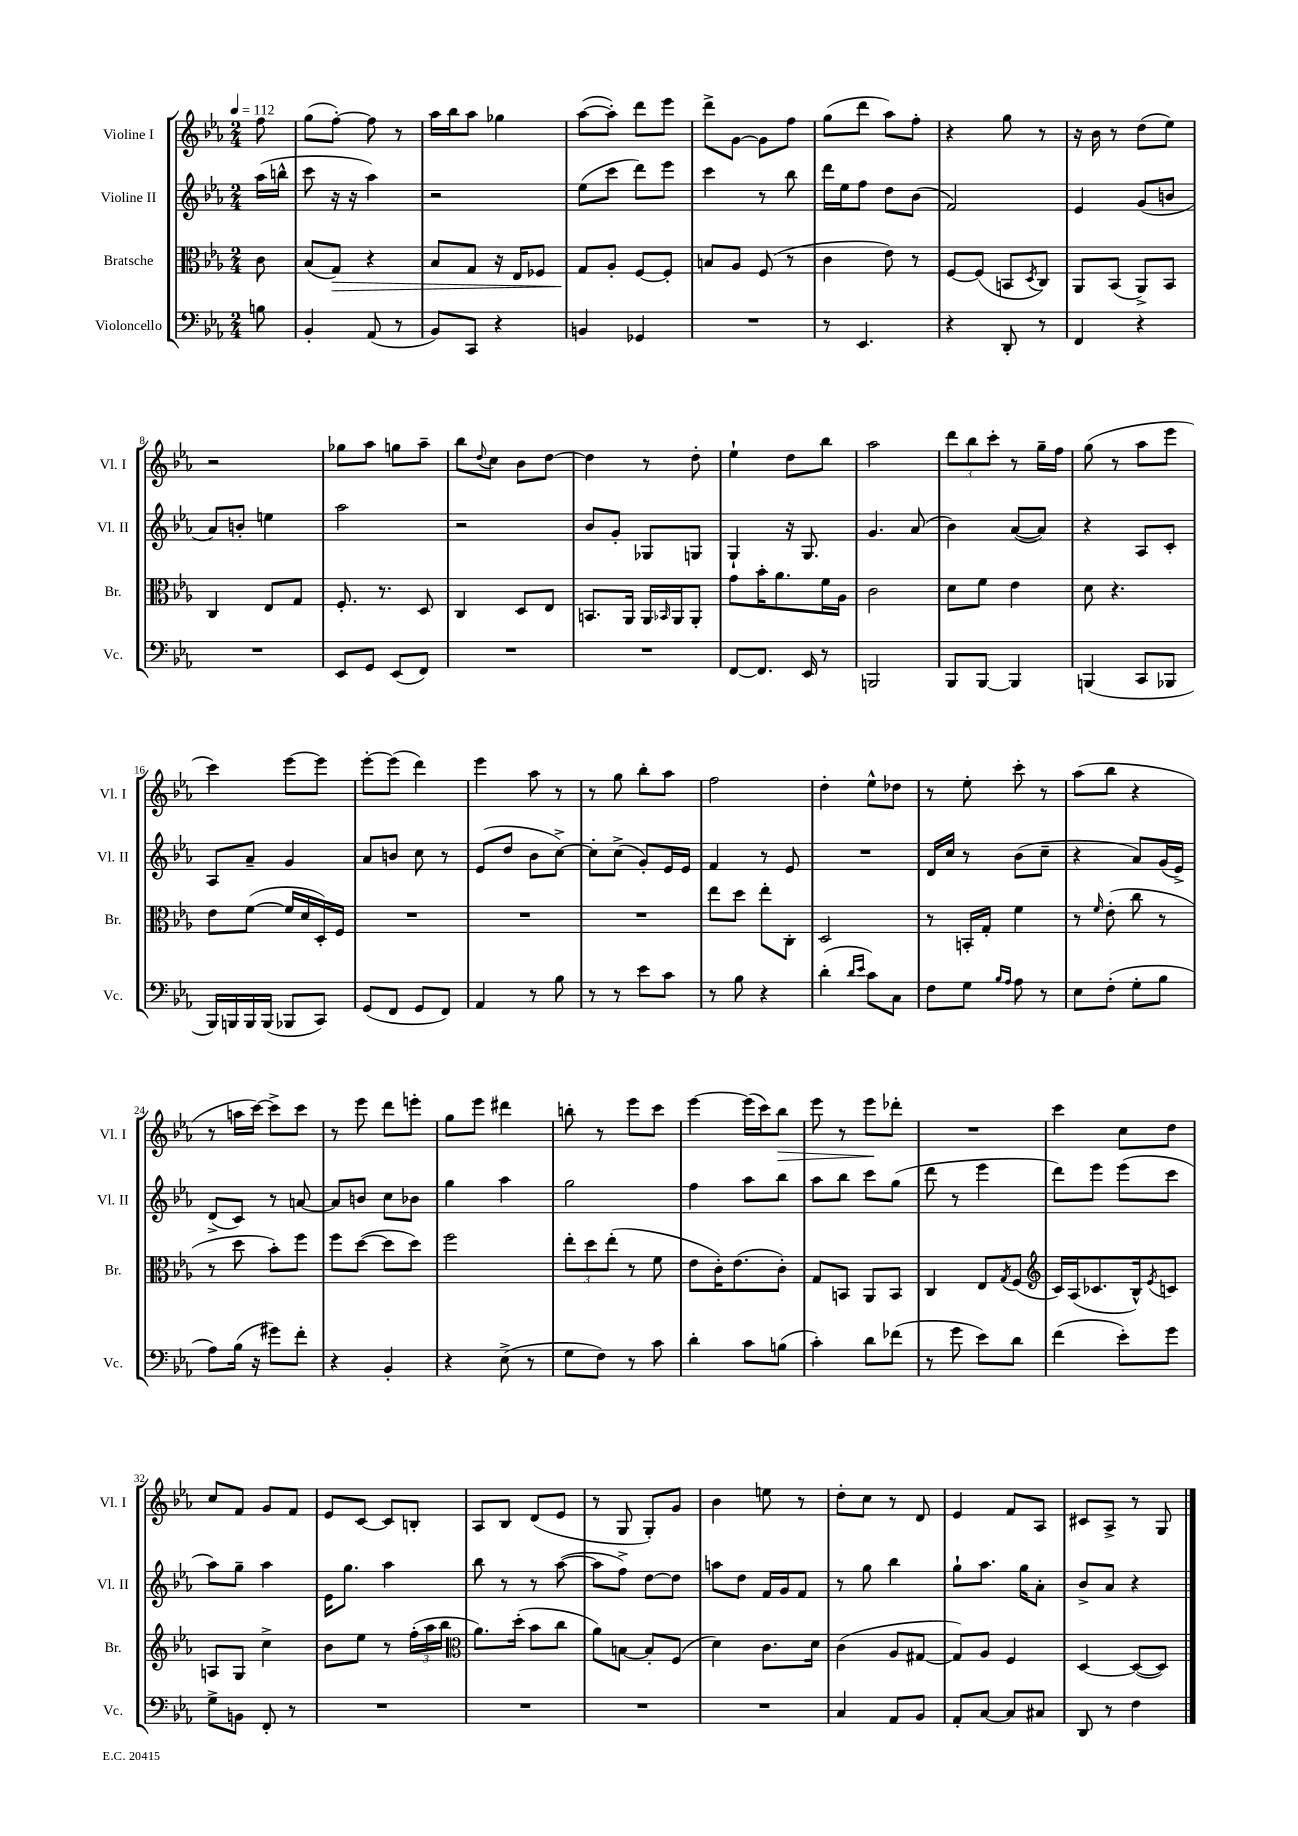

**kern	**kern	**kern	**kern
*staff4	*staff3	*staff2	*staff1
*clefF4	*clefC3	*clefG2	*clefG2
*k[b-e-a-]	*k[b-e-a-]	*k[b-e-a-]	*k[b-e-a-]
*M2/4	*M2/4	*M2/4	*M2/4
*MM112	*MM112	*MM112	*MM112
8B	8c	(16aa-	8ff
.	.	16bb^^	.
=	=	=	=
4BB-'	(8B-	8ccc	(8gg
.	8G)	16r	[8ff')
.	.	16r	.
(8AA-	4r	4aa-)	8ff]
8r	.	.	8r
=	=	=	=
8BB-)	8B-	2r	16aa-
.	.	.	16bb-
8CC	8G	.	8aa-
4r	16r	.	4gg-
.	16E-	.	.
.	8F-	.	.
=	=	=	=
4BB	8G	(8ee-	([8aa-
.	8A-'	8ccc	8aa-'])
4GG-	[8F	8ddd)	8ddd
.	8F']	8eee-	8eee-
=	=	=	=
2r	8B	4ccc	8ddd^
.	8A-	.	[8g
.	(8F	8r	8g]
.	8r	8bb-	8ff
=	=	=	=
8r	4c	16ddd	(8gg
.	.	16ee-	.
4.EE-	.	8ff	8ddd
.	8e-)	8dd	8aa-)
.	8r	(8b-	8ff'
=	=	=	=
4r	[8F	2f)	4r
.	(8F]	.	.
8DD'	8BB	.	8gg
.	8qD	.	.
8r	8C)	.	8r
=	=	=	=
4FF	8AA-	4e-	16r
.	.	.	16b-
.	(8BB-	.	8r
4r	8AA-^)	(8g	(8dd
.	8BB-	8b	8ee-)
=	=	=	=
2r	4C	8a-)	2r
.	.	8b'	.
.	8E-	4ee	.
.	8G	.	.
=	=	=	=
8EE-	8.F'	2aa-	8gg-
8GG	.	.	8aa-
.	8.r	.	.
(8EE-	.	.	8gg
8FF)	8D	.	8aa-~
=	=	=	=
2r	4C	2r	8bb-
.	.	.	8qqdd
.	.	.	8cc
.	8D	.	8b-
.	8E-	.	[8dd
=	=	=	=
2r	8.BB	8b-	4dd]
.	.	8g'	.
.	16AA-	.	.
.	16AA-	8G-	8r
.	16qqBB-	.	.
.	16AA-	.	.
.	8AA-'	8G	8dd'
=	=	=	=
[8FF	8g	4G`	4ee-`
8.FF]	16b-'	.	.
.	8.a-	.	.
.	.	16r	8dd
16EE-	.	8.G	.
8r	16f	.	8bb-
.	16A-	.	.
=	=	=	=
2BBB	2c	4.g	2aa-
.	.	(8a-	.
=	=	=	=
8BBB-	8d	4b-)	12ddd
.	.	.	12bb-
[8BBB-	8f	.	.
.	.	.	12ccc'
4BBB-]	4e-	([8a-	8r
.	.	8a-])	16gg~
.	.	.	16ff
=	=	=	=
(4BBB	8d	4r	(8gg
.	4.r	.	8r
8CC	.	8A-	8aa-
8BBB-	.	8c'	8eee-
=	=	=	=
16BBB-)	8e-	8A-	4ccc)
16BBB	.	.	.
16BBB	([8f	8a-~	.
(16BBB	.	.	.
8BBB-	16f]	4g	[8eee-
.	16d	.	.
8CC)	16D')	.	8eee-]
.	16F	.	.
=	=	=	=
(8GG	2r	8a-	[8eee-'
8FF	.	8b	(8eee-]
8GG	.	8cc	4ddd)
8FF)	.	8r	.
=	=	=	=
4AA-	2r	(8e-	4eee-
.	.	8dd	.
8r	.	8b-	8aa-
8B-	.	[8cc^)	8r
=	=	=	=
8r	2r	8cc']	8r
8r	.	(8cc^	8gg
8e-	.	8g')	8bb-'
8c	.	16e-	8aa-
.	.	16e-	.
=	=	=	=
8r	8ee-	4f	2ff
8B-	8dd	.	.
4r	8ee-'	8r	.
.	8C'	8e-	.
=	=	=	=
(4d'	2D	2r	4dd'
16qqd	.	.	.
16qqe-	.	.	.
8c)	.	.	8ee-^^
8C	.	.	8dd-
=	=	=	=
8F	8r	16d	8r
.	.	16cc	.
8G	16BB'	8r	8ee-'
.	16G'	.	.
16qqB-	.	.	.
16qqA-	.	.	.
8A-	4f	(8b-	8ccc'
8r	.	8cc~	8r
=	=	=	=
8E-	8r	4r	(8aa-
.	16qqf	.	.
(8F'	(8e-'	.	8bb-
8G'	8cc	8a-)	4r
8B-	8r	(16g	.
.	.	16e-^)	.
=	=	=	=
8A-)	8r	(8d^	8r
(16B-	8dd	8c)	16aa
16r	.	.	[16ccc)
8g#)	8b-')	8r	8ccc^]
8f'	8ff	[8a	8ccc
=	=	=	=
4r	8ff	8a]	8r
.	([8dd	8b	8eee-
4BB-'	8dd]	8cc	8ddd
.	8dd)	8b-	8eee'
=	=	=	=
4r	2ff	4gg	8gg
.	.	.	8eee-
(8E-^	.	4aa-	4ddd#
8r	.	.	.
=	=	=	=
8G	12ee-'	2gg	8bb'
.	12dd	.	.
8F)	.	.	8r
.	(12ee-'	.	.
8r	8r	.	8eee-
8c	8f	.	8ccc
=	=	=	=
4d'	8e-	4ff	[4eee-
.	16c')	.	.
.	(8.e-	.	.
8c	.	8aa-	(16eee-]
.	.	.	16ccc)
(8B	8c')	8bb-	8bb-
=	=	=	=
4c')	8G	8aa-	8eee-
.	8BB	8bb-	8r
8d	8AA-	8ccc	8eee-
(8f-	8BB	(8gg	8ddd-'
=	=	=	=
8r	4C	8ddd	2r
8g	.	8r	.
8e-)	8E-	4eee-	.
.	8qG	.	.
8d	(8F	.	.
=	=	=	=
*	*clefG2	*	*
(4f	16c)	8ddd)	4ccc
.	(16A-	.	.
.	8.c-	8eee-	.
8e-')	.	(8eee-	8cc
.	16B-^^)	.	.
.	8qe-	.	.
8g	8c	8ccc	8dd
=	=	=	=
8G^	8A	8aa-)	8cc
8BB	8G	8gg~	8f
8FF'	4cc^	4aa-	8g
8r	.	.	8f
=	=	=	=
2r	8b-	16e-	8e-
.	.	8.gg	.
.	8ee-	.	[8c
.	8r	4aa-	8c]
.	(24ff'	.	8B'
.	24aa-	.	.
.	24bb-	.	.
=	=	=	=
*	*clefC3	*	*
2r	8.a-)	8bb-	8A-
.	.	8r	8B-
.	(16dd'	.	.
.	8b-	8r	(8d
.	8cc	([8aa-	8e-
=	=	=	=
2r	8a-)	8aa-]	8r
.	[8B	8ff^)	8G
.	8B']	[8dd	8G')
.	(8F	8dd]	8g
=	=	=	=
2r	4d)	8aa	4b-
.	.	8dd	.
.	8.c	16f	8ee
.	.	16g	.
.	.	8f	8r
.	16d	.	.
=	=	=	=
4C	(4c	8r	8dd'
.	.	8gg	8cc
8AA-	8A-	4bb-	8r
8BB-	[8G#	.	8d
=	=	=	=
8AA-'	8G#])	8gg`	4e-
[8C	8A-	8.aa-	.
8C]	4F	.	8f
.	.	16gg	.
8C#	.	8a-'	8A-
=	=	=	=
8DD	[4D	8b-^	8c#
8r	.	8a-	8A-^
4F	(8D_	4r	8r
.	8D])	.	8G
==	==	==	==
*-	*-	*-	*-
